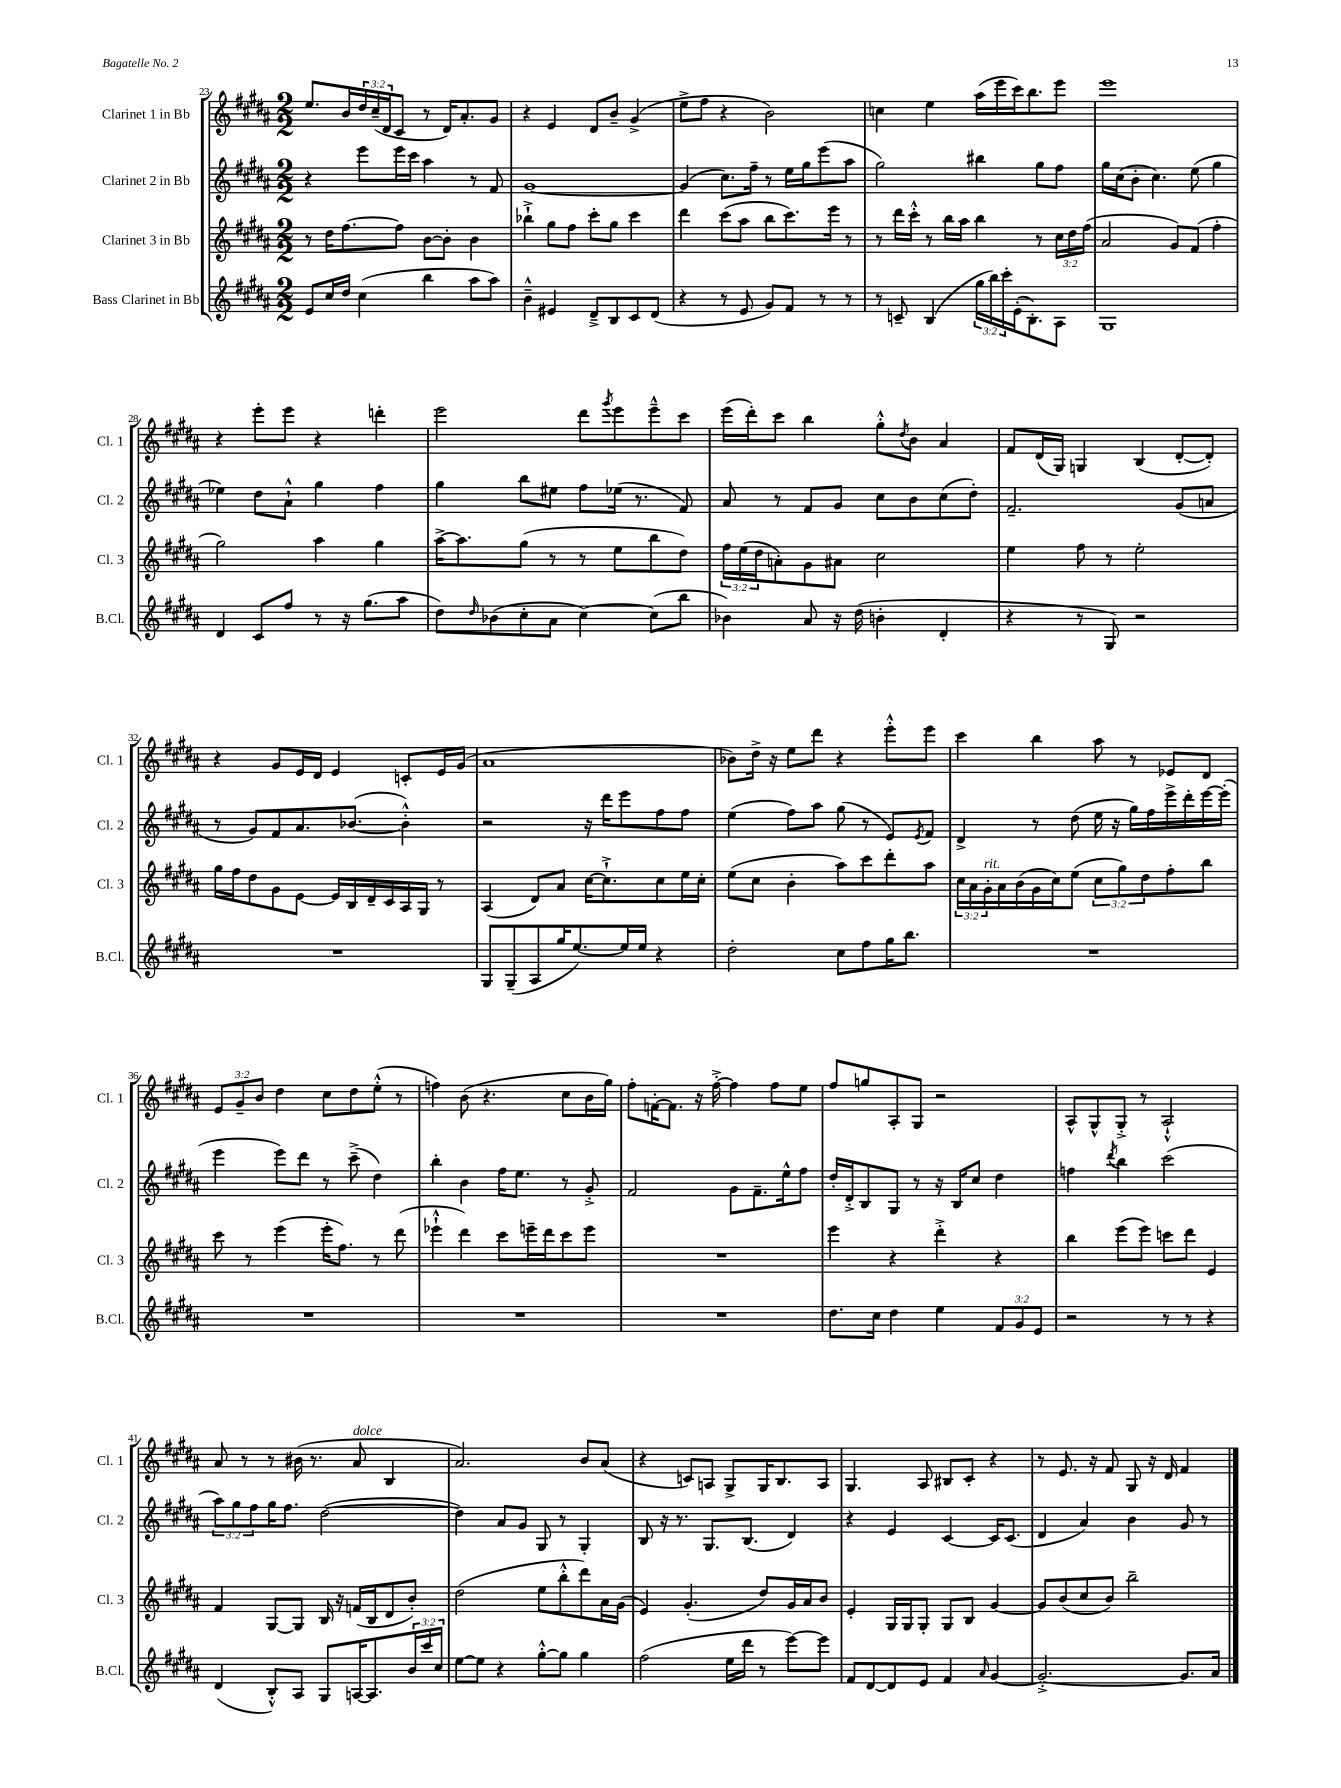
<<
\new StaffGroup <<
\new Staff = "s0" \with { instrumentName = "Clarinet 1 in Bb" shortInstrumentName = "Cl. 1" } {
    \clef treble \key b \major \numericTimeSignature \time 2/2 \override Staff.TupletNumber.text = #tuplet-number::calc-fraction-text
    e''8. b'16 \tuplet 3/2 { dis''16 cis''16--( dis'16 } cis'8 r8 dis'16) ais'8.-. gis'8 |
    r4 e'4 dis'8 b'8-- gis'4->( |
    e''8-> fis''8 r4 b'2) |
    c''4 e''4 ais''16( e'''16 cis'''16) b''8. e'''8 |
    e'''1 |
    r4 e'''8-. e'''8 r4 d'''4-. |
    e'''2 dis'''8 \acciaccatura { gis'''8 } e'''8 e'''8---^ cis'''8 |
    e'''16( dis'''16-.) cis'''8 b''4 gis''8-.-^ \acciaccatura { dis''8 } b'8 ais'4 |
    fis'8 dis'16( gis16) g4 b4( dis'8~-. dis'8-.) |
    r4 gis'8 e'16 dis'16 e'4 c'8-. e'16 gis'16( |
    ais'1 |
    bes'8) dis''16-> r16 e''8 dis'''8 r4 e'''8-.-^ e'''8 |
    cis'''4 b''4 ais''8 r8 ees'8 dis'8 |
    \tuplet 3/2 { e'8 gis'8-- b'8 } dis''4 cis''8 dis''8 e''8-.-^( r8 |
    f''4) b'8( r4. cis''8 b'16 gis''16) |
    fis''8-. f'16~-. f'8. r16 fis''16~-.-> fis''4 fis''8 e''8 |
    fis''8 g''8 ais8-. gis8 r2 |
    ais8-^ gis8-^ gis8-.-> r8 ais2-!-^ |
    ais'8 r8 r8 bis'16( r8. ais'8^\markup { \italic "dolce" } b4 |
    ais'2.) b'8 ais'8( |
    r4 c'8) a8 gis8-> gis16 b8. a8 |
    gis4. ais8 bis8 cis'8-. r4 |
    r8 e'8. r16 fis'8 gis8 r16 dis'16 fis'4 \bar "|." |
}
\new Staff = "s1" \with { instrumentName = "Clarinet 2 in Bb" shortInstrumentName = "Cl. 2" } {
    \clef treble \key b \major \numericTimeSignature \time 2/2 \override Staff.TupletNumber.text = #tuplet-number::calc-fraction-text
    r4 e'''8 e'''16 cis'''16 ais''4 r8 fis'8 |
    gis'1~ |
    gis'4( cis''8.) fis''16-- r8 e''16 gis''16 e'''8( ais''8 |
    gis''2) bis''4 gis''8 fis''8 |
    gis''16 cis''16( b'8-. cis''4.) e''8( gis''4 |
    ees''4) dis''8 ais'8-!-^ gis''4 fis''4 |
    gis''4 b''8 eis''8 fis''8 ees''16( r8. fis'8) |
    ais'8 r8 fis'8 gis'8 cis''8 b'8 cis''8( dis''8-.) |
    fis'2.-- gis'8( a'8 |
    r8 gis'8) fis'8 ais'8. bes'8.~( bes'4-.-^) |
    r2 r16 dis'''16 e'''8 fis''8 fis''8 |
    e''4( fis''8) ais''8 gis''8( r8 e'8) \acciaccatura { e'8 } fis'8 |
    dis'4-> r8 dis''8( e''16 r16 gis''16) fis''16 e'''16-> dis'''16-. e'''16~ e'''16-.( |
    e'''4 e'''8) dis'''8 r8 cis'''8--->( dis''4) |
    b''4-. b'4 fis''16 e''8. r8 gis'8-.-> |
    fis'2 gis'8 fis'8.-- e''16-^ fis''8 |
    dis''16-. dis'16-.-> b8 gis8 r8 r16 b16 cis''8 dis''4 |
    f''4 \acciaccatura { dis'''8 } b''4 cis'''2( |
    \tuplet 3/2 { ais''8) gis''8 fis''8 } gis''16 fis''8. dis''2~( |
    dis''4) ais'8 gis'8 gis8 r8 gis4-. |
    b8 r16 r8. gis8. b8.( dis'4) |
    r4 e'4 cis'4~ cis'16 cis'8.( |
    dis'4 ais'4) b'4 gis'8 r8 \bar "|." |
}
\new Staff = "s2" \with { instrumentName = "Clarinet 3 in Bb" shortInstrumentName = "Cl. 3" } {
    \clef treble \key b \major \numericTimeSignature \time 2/2 \override Staff.TupletNumber.text = #tuplet-number::calc-fraction-text
    r8 dis''16 fis''8.~ fis''8 b'8~ b'8-. b'4 |
    bes''4-!-> gis''8 fis''8 cis'''8-. gis''8 cis'''4 |
    dis'''4 cis'''8( ais''8 b''8 cis'''8.) e'''16 r8 |
    r8 dis'''16 cis'''16-.-^ r8 b''16 ais''16 b''4 r8 \tuplet 3/2 { cis''16 dis''16 fis''16( } |
    ais'2 gis'8) fis'8( fis''4-. |
    gis''2) ais''4 gis''4 |
    ais''16~-> ais''8. gis''8( r8 r8 e''8 b''8 dis''8) |
    \tuplet 3/2 { fis''16 e''16( dis''16 } a'8-.) gis'8 ais'8 cis''2 |
    e''4 fis''8 r8 e''2-. |
    gis''16 fis''16 dis''8 gis'8 e'8~ e'16 b16 dis'16-- cis'16 ais16 gis16 r8 |
    ais4( dis'8) ais'8 cis''16~ cis''8.-!-> cis''8 e''16 cis''16-. |
    e''8( cis''8 b'4-. ais''8) cis'''8 dis'''8-. ais''8 |
    \tuplet 3/2 { cis''16 ais'16 gis'16-.^\markup { \italic "rit." } } ais'16 b'16( gis'16 cis''16) e''8( \tuplet 3/2 { cis''8 gis''8) dis''8 } fis''8-. b''8 |
    cis'''8 r8 e'''4( e'''16-. fis''8.) r8 dis'''8( |
    ees'''4-!-^ dis'''4) cis'''8 e'''16-- dis'''16 cis'''8 e'''8 |
    R1 |
    e'''4 r4 dis'''4-.-> r4 |
    b''4 e'''8( e'''8) c'''8 dis'''8 e'4 |
    fis'4 gis8~ gis8 b16 r16 f'16( b16 dis'8 b'8-.) |
    dis''2( e''8 b''8-.-^ dis'''8) ais'16 gis'16( |
    e'4) gis'4.-.( dis''8) gis'16 ais'16 b'8 |
    e'4-. gis16 gis16 gis8-. gis8 b8 gis'4~ |
    gis'8 b'8( cis''8 b'8) b''2-- \bar "|." |
}
\new Staff = "s3" \with { instrumentName = "Bass Clarinet in Bb" shortInstrumentName = "B.Cl." } {
    \clef treble \key b \major \numericTimeSignature \time 2/2 \override Staff.TupletNumber.text = #tuplet-number::calc-fraction-text
    e'8 cis''16 dis''16 cis''4( b''4 ais''8 ais''8) |
    b'4---^ eis'4 dis'8---> b8 cis'8 dis'8( |
    r4 r8 e'8 gis'8) fis'8 r8 r8 |
    r8 c'8-- b4( \tuplet 3/2 { gis''16 b''16) cis'''16-. } e'16-.( b8.-.) ais8 |
    gis1 |
    dis'4 cis'8 fis''8 r8 r16 gis''8.( ais''8 |
    dis''8) \grace { dis''16 } bes'8( cis''8-. ais'8 cis''4~) cis''8( b''8 |
    bes'4) ais'8 r16 dis''16( b'4-. dis'4-. |
    r4 r8 gis8) r2 |
    R1 |
    gis8 gis8--( ais8 gis''16 e''8.~) e''16 e''16 r4 |
    dis''2-. cis''8 fis''8 gis''16 b''8. |
    R1 |
    R1 |
    R1 |
    R1 |
    dis''8. cis''16 dis''4 e''4 \tuplet 3/2 { fis'8 gis'8 e'8 } |
    r2 r8 r8 r4 |
    dis'4( b8-.-^) ais8 gis8 a16~ a8. \tuplet 3/2 { b'16 cis'''16 cis''16 } |
    e''8~ e''8 r4 gis''8~-.-^ gis''8 gis''4 |
    fis''2( e''16 dis'''16 r8 e'''8~) e'''8 |
    fis'8 dis'8~ dis'8 e'8 fis'4 \grace { ais'16 } gis'4~ |
    gis'2.~-.-> gis'8. ais'16 \bar "|." |
}
>>
>>
\layout { \context { \Score currentBarNumber = #23 } }
